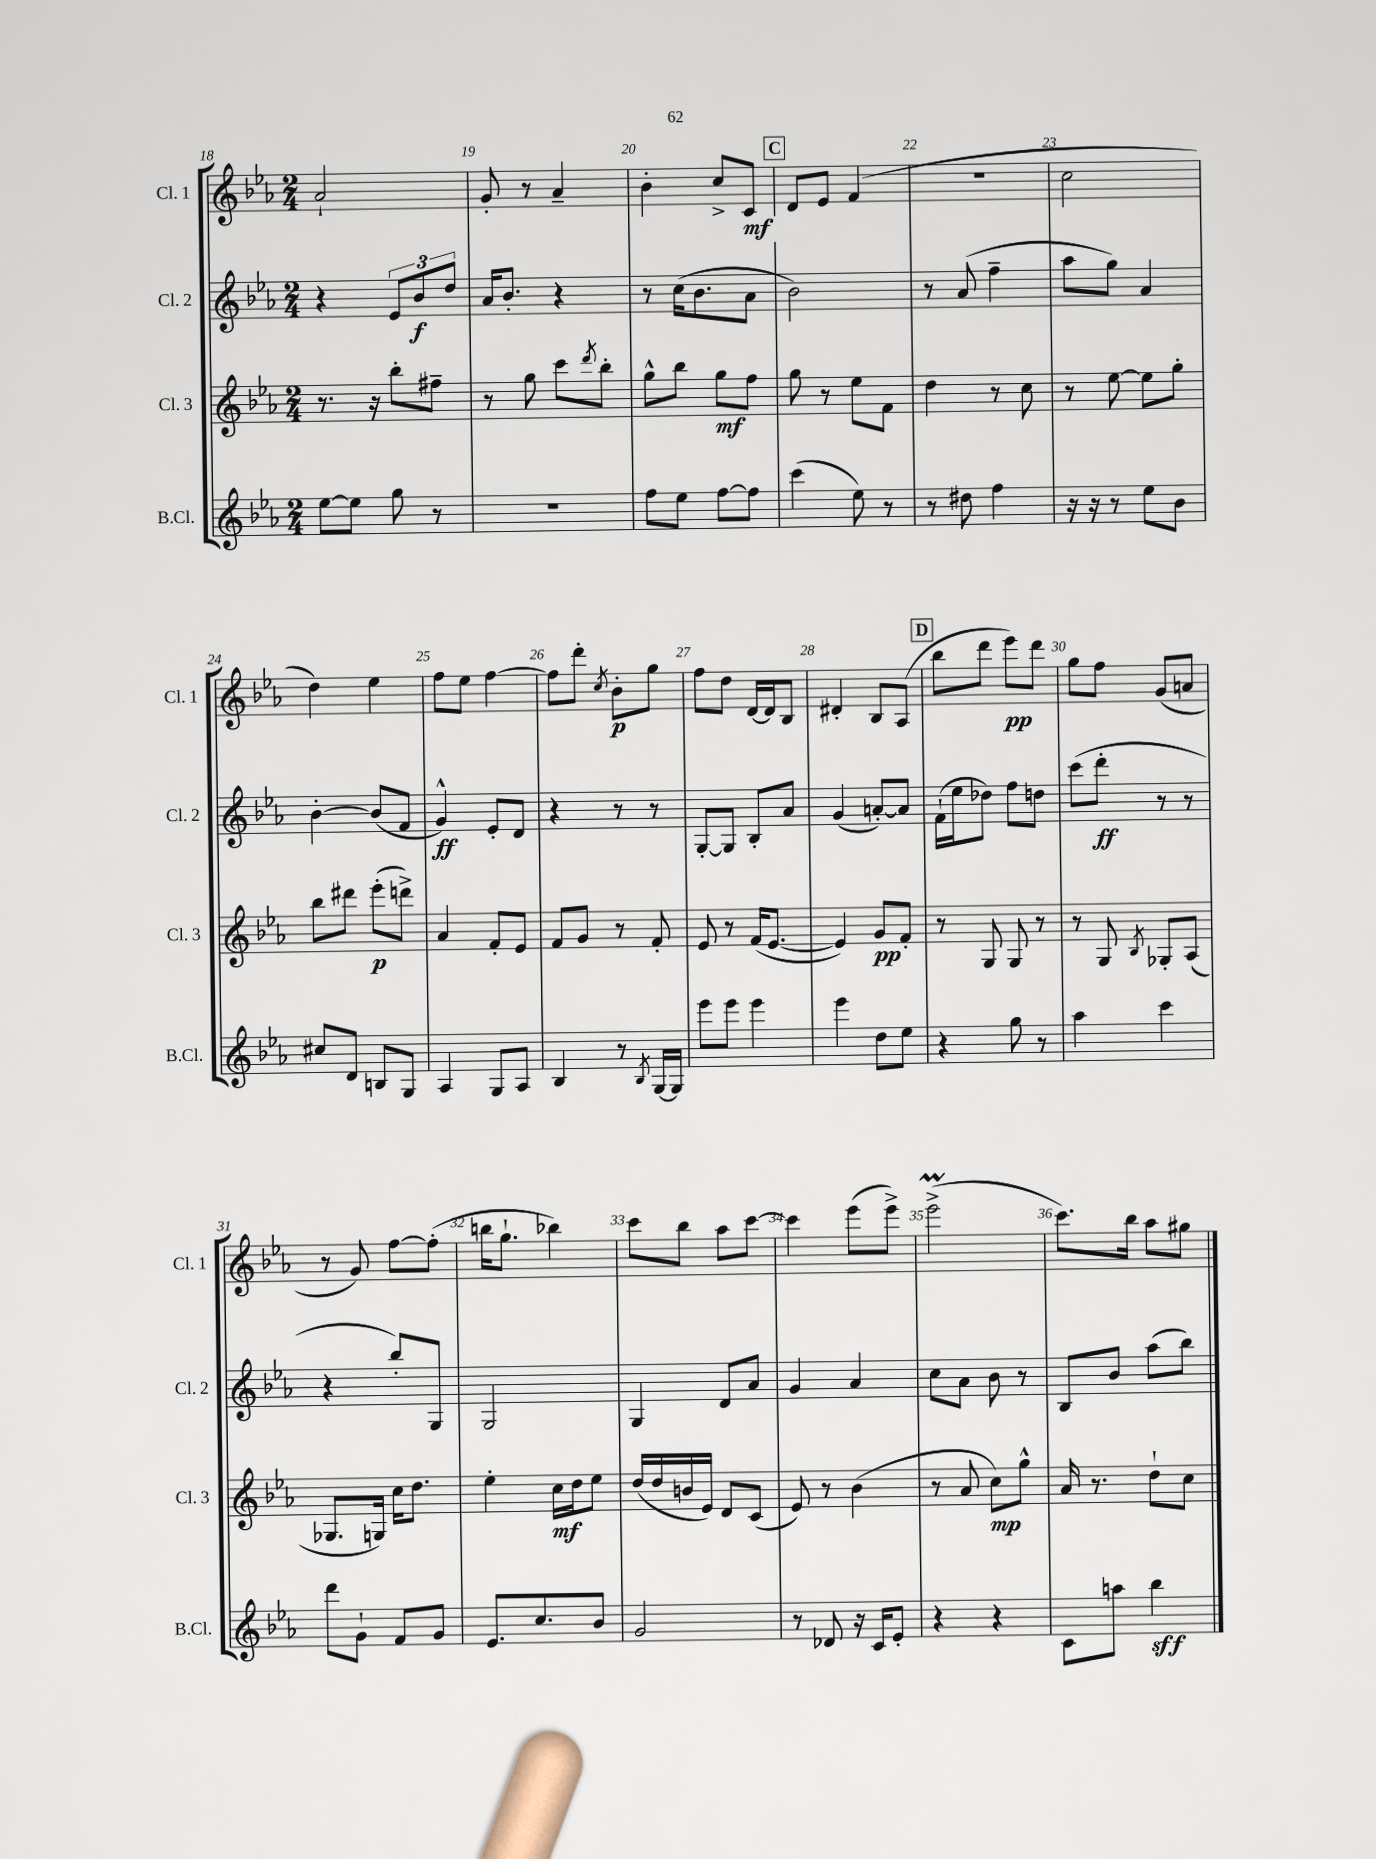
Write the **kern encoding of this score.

**kern	**kern	**kern	**kern
*staff4	*staff3	*staff2	*staff1
*clefG2	*clefG2	*clefG2	*clefG2
*k[b-e-a-]	*k[b-e-a-]	*k[b-e-a-]	*k[b-e-a-]
*M2/4	*M2/4	*M2/4	*M2/4
[8ee-	8.r	4r	2a-`
8ee-]	.	.	.
.	16r	.	.
8gg	8bb-'	12e-	.
.	.	12b-	.
8r	8ff#~	.	.
.	.	12dd	.
=	=	=	=
2r	8r	16a-	8g'
.	.	8.b-'	.
.	8gg	.	8r
.	8ccc	4r	4a-~
.	8qddd	.	.
.	8bb-'	.	.
=	=	=	=
8ff	8gg^^	8r	4b-'
8ee-	8bb-	(16cc	.
.	.	8.b-	.
[8ff	8gg	.	8cc^
8ff]	8ff	8a-	8c
=	=	=	=
(4ccc	8gg	2b-)	8d
.	8r	.	8e-
8ee-)	8ee-	.	(4f
8r	8f	.	.
=	=	=	=
8r	4dd	8r	2r
8dd#	.	(8a-	.
4ff	8r	4ff~	.
.	8cc	.	.
=	=	=	=
16r	8r	8aa-	2cc
16r	.	.	.
8r	[8ee-	8gg)	.
8ee-	8ee-]	4a-	.
8b-	8gg'	.	.
=	=	=	=
8cc#	8bb-	[4b-'	4dd)
8d	8ddd#	.	.
8B	(8eee-'	(8b-]	4ee-
8G	8ddd^)	8f	.
=	=	=	=
4A-	4a-	4g^^)	8ff
.	.	.	8ee-
8G	8f'	8e-'	[4ff
8A-	8e-	8d	.
=	=	=	=
4B-	8f	4r	8ff]
.	8g	.	8ddd'
.	.	.	8qcc
8r	8r	8r	8b-'
8qB-	.	.	.
[16G	8f'	8r	8gg
16G]	.	.	.
=	=	=	=
8eee-	8e-	[8G'	8ff
8eee-	8r	8G]	8dd
4eee-	(16f	8B-'	[16d
.	[8.e-	.	16d]
.	.	8a-	8B-
=	=	=	=
4eee-	4e-])	(4g	4d#'
8dd	8g	[8a')	8B-
8ee-	8f'	8a]	(8A-
=	=	=	=
4r	8r	(16f`	8bb-
.	.	16ee-	.
.	8G	8dd-)	8ddd
8gg	8G	8ff	8eee-)
8r	8r	8dd	8ddd
=	=	=	=
4aa-	8r	(8ccc	8gg
.	8G	8ddd'	8ff
.	8qB-	.	.
4ccc	8G-'	8r	(8g
.	(8A-	8r	8a
=	=	=	=
8ddd	8.G-	4r	8r
8g`	.	.	8g)
.	16G)	.	.
8f	16cc	8bb-')	[8ff
.	8.dd	.	.
8g	.	8G	(8ff']
=	=	=	=
8.e-	4ee-'	2G	16bb
.	.	.	8.gg`
8.cc	.	.	.
.	16cc	.	4bb-)
.	16dd	.	.
8b-	8ee-	.	.
=	=	=	=
2g	(16dd	4G	8ccc
.	16dd	.	.
.	16b	.	8bb-
.	16e-)	.	.
.	8d	8d	8aa-
.	(8c	8a-	[8ccc
=	=	=	=
8r	8e-)	4g	4ccc]
8d-	8r	.	.
16r	(4b-	4a-	(8eee-
16c	.	.	.
8e-'	.	.	8eee-^)
=	=	=	=
4r	8r	8cc	(2eee-^
.	8a-	8a-	.
4r	8cc)	8b-	.
.	8gg^^	8r	.
=	=	=	=
8c	16a-	8B-	8.ccc)
.	8.r	.	.
8aa	.	8b-	.
.	.	.	16bb-
4bb-	8dd`	(8aa-	8aa-
.	8cc	8bb-)	8gg#
==	==	==	==
*-	*-	*-	*-
